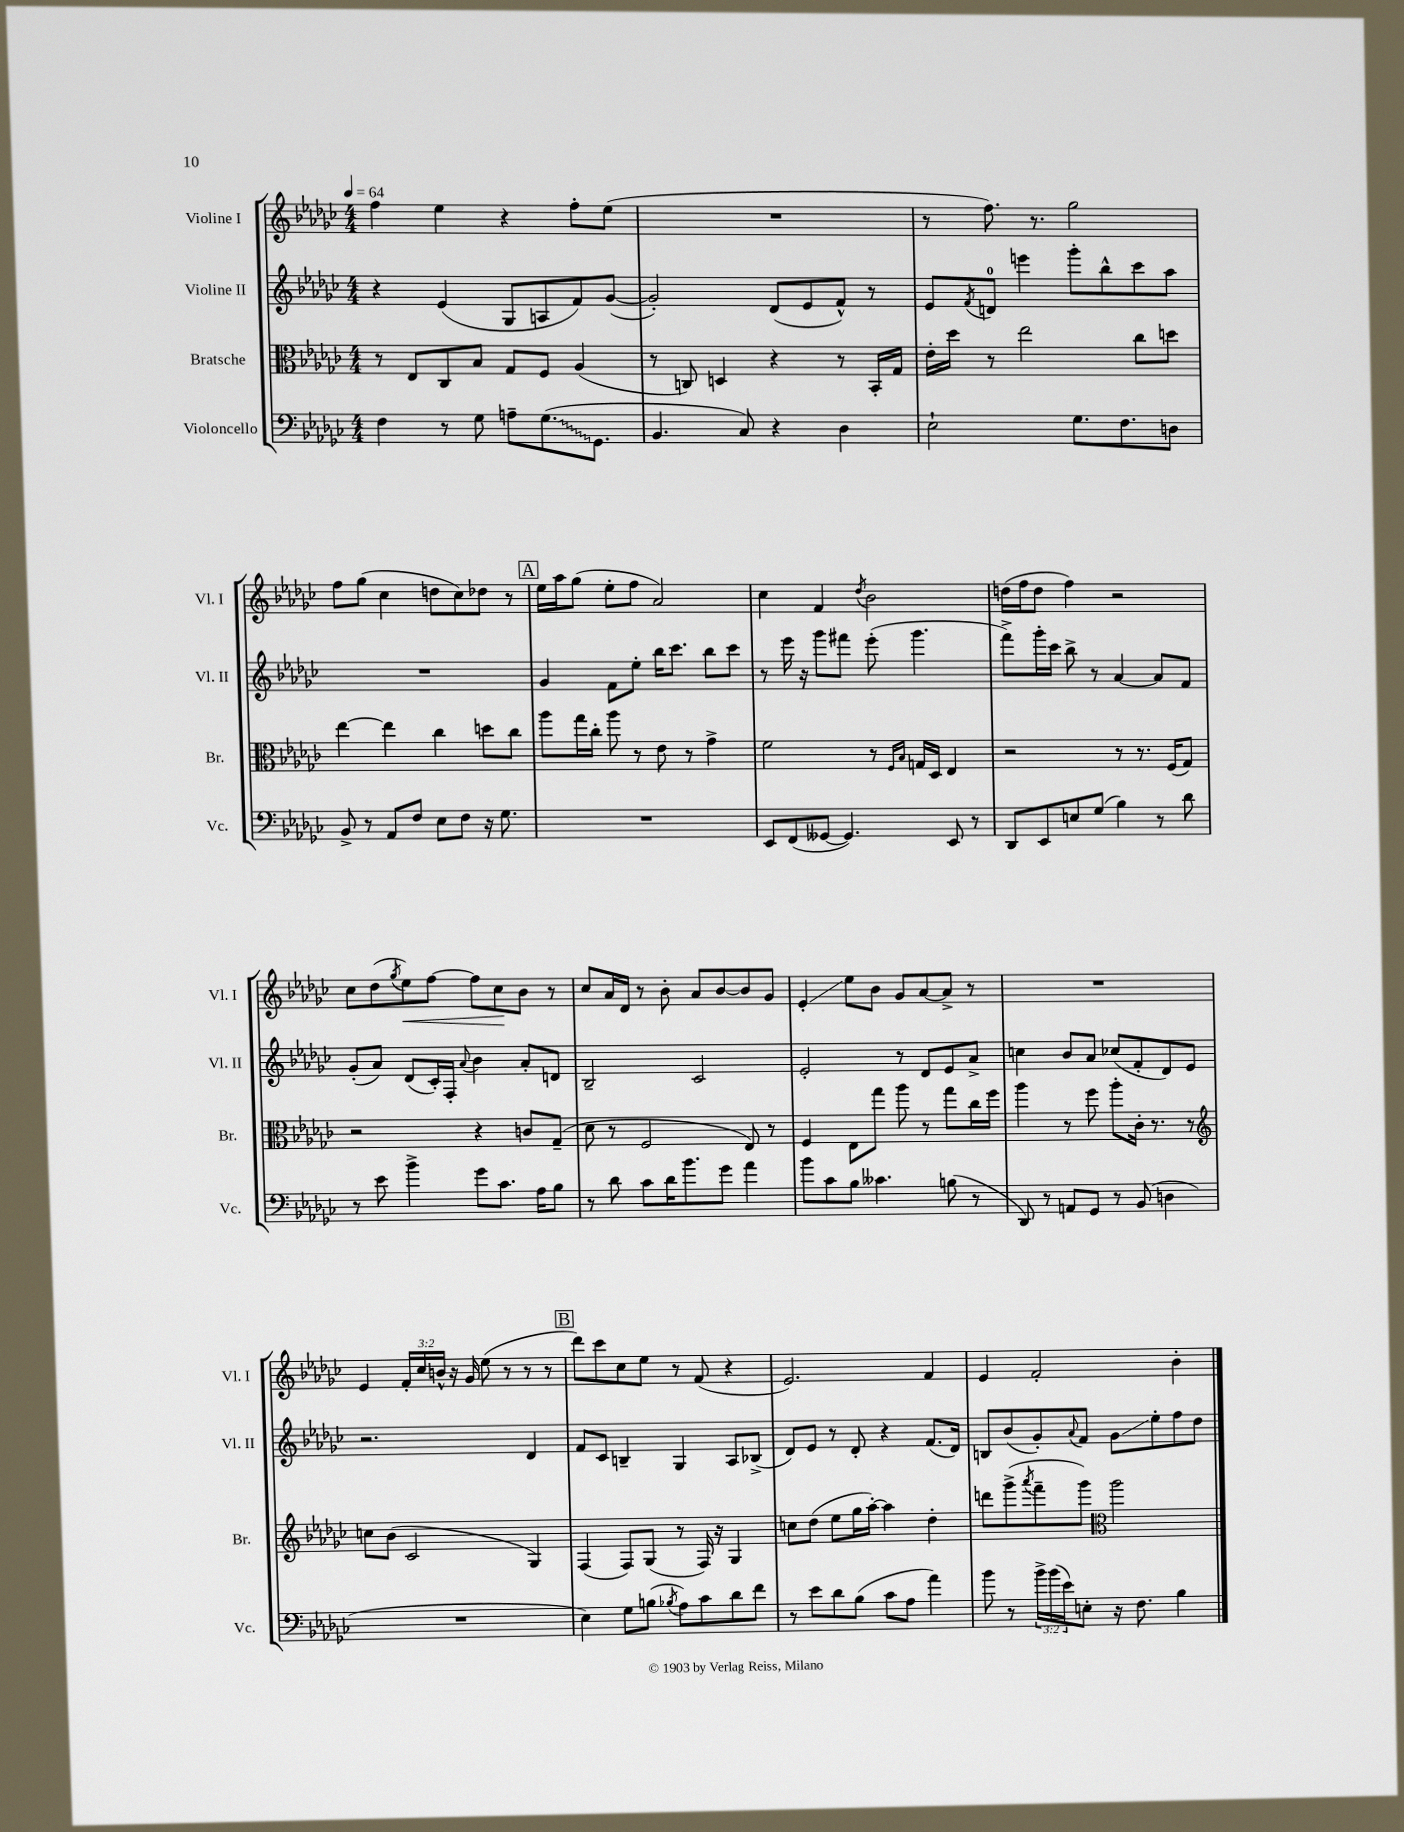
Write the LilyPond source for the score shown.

<<
\new StaffGroup <<
\new Staff = "s0" \with { instrumentName = "Violine I" shortInstrumentName = "Vl. I" } {
    \clef treble \key ges \major \numericTimeSignature \time 4/4 \override Staff.TupletNumber.text = #tuplet-number::calc-fraction-text \tempo 4 = 64
    f''4 ees''4 r4 f''8-. ees''8( |
    R1 |
    r8 f''8.) r8. ges''2 |
    f''8 ges''8( ces''4 d''8 ces''8) des''8 r8 |
    \mark \markup { \box "A" } ees''16 aes''16 ges''8( ees''8-. f''8 aes'2) |
    ces''4 f'4 \acciaccatura { des''8 } bes'2 |
    d''16( f''16 d''8 f''4) r2 |
    ces''8 des''8( \acciaccatura { ges''8 } ees''8\<) f''8~ f''8 ces''8\! bes'8 r8 |
    ces''8 aes'16 des'16 r8 bes'8-. aes'8 bes'8~ bes'8 ges'8 |
    ees'4-.\glissando ees''8 bes'8 ges'8 aes'8~ aes'8-> r8 |
    R1 |
    ees'4 \tuplet 3/2 { f'16-. ces''16 b'16-^ } r16 ges'16 ees''8( r8 r8 r8 |
    \mark \markup { \box "B" } des'''8) ces'''8 ces''8 ees''8 r8 f'8( r4 |
    ees'2.) f'4 |
    ees'4 f'2-. bes'4-. \bar "|." |
}
\new Staff = "s1" \with { instrumentName = "Violine II" shortInstrumentName = "Vl. II" } {
    \clef treble \key ges \major \numericTimeSignature \time 4/4
    r4 ees'4( ges8 a8 f'8) ges'8~( |
    ges'2-.) des'8( ees'8 f'8-^) r8 |
    ees'8 \acciaccatura { f'8 } d'8-0 e'''4 ges'''8-. bes''8-^ ces'''8 aes''8 |
    R1 |
    \mark \markup { \box "A" } ges'4 f'8 ees''8-. bes''16 ces'''8. bes''8 ces'''8 |
    r8 ees'''16 r16 ges'''8 fis'''8 ees'''8-.( ges'''4. |
    f'''8->) ges'''16-. ces'''16 bes''8-> r8 aes'4~ aes'8 f'8 |
    ges'8-.( aes'8) des'8( ces'16-.) f16-. \appoggiatura { aes'8 } bes'4 aes'8-. d'8 |
    bes2-- ces'2 |
    ees'2-. r8 des'8 ees'8 aes'8-> |
    c''4 bes'8 aes'8 ces''8( f'8-. des'8) ees'8 |
    r2. des'4 |
    \mark \markup { \box "B" } f'8 ces'8 b4-- ges4 aes8 bes8->( |
    des'8) ees'8 r8 des'8-. r4 f'8.( des'16) |
    b8 bes'8( ges'8-.) \appoggiatura { aes'8 } f'8 ges'8\glissando ees''8-. f''8 des''8 \bar "|." |
}
\new Staff = "s2" \with { instrumentName = "Bratsche" shortInstrumentName = "Br." } {
    \clef alto \key ges \major \numericTimeSignature \time 4/4
    r8 ees8 ces8 bes8 ges8 f8 aes4( |
    r8 c8) d4 r4 r8 bes,16-. ges16 |
    ees'16-. des''16 r8 ees''2 ces''8 d''8 |
    ees''4~ ees''4 ces''4 d''8 ces''8 |
    \mark \markup { \box "A" } aes''8 ges''16 ces''16-. aes''8 r8 ees'8 r8 ges'4-> |
    f'2 r8 \grace { f16 bes16 } g16 des16 ees4 |
    r2 r8 r8. f16( ges8) |
    r2 r4 c'8 ges8--( |
    des'8 r8 f2 ees8) r8 |
    f4 ees8 ges''8 aes''8 r8 ges''8 ces''16 f''16 |
    aes''4 r8 f''8 aes''8-. ces'16-. r8. r8 |
    \clef treble c''8 bes'8( ces'2 ges4) |
    \mark \markup { \box "B" } f4( f8) ges8( r8 f16) r16 ges4 |
    c''8 des''8( ees''8 ges''16 aes''16~-.) aes''4 des''4-. |
    d'''8 ges'''8->( \acciaccatura { aes'''8 } f'''8-- ges'''8) \clef alto aes''2 \bar "|." |
}
\new Staff = "s3" \with { instrumentName = "Violoncello" shortInstrumentName = "Vc." } {
    \clef bass \key ges \major \numericTimeSignature \time 4/4 \override Staff.TupletNumber.text = #tuplet-number::calc-fraction-text
    f4 r8 ges8 a8-- \once \override Glissando.style = #'zigzag ges8.\glissando( ges,8. |
    bes,4. ces8) r4 des4 |
    ees2-! ges8. f8. d8 |
    bes,8-> r8 aes,8 f8 ees8 f8 r16 ges8. |
    \mark \markup { \box "A" } R1 |
    ees,8 f,8( geses,8~ geses,4.) ees,8 r8 |
    des,8 ees,8 e8 ges8( bes4) r8 des'8 |
    r8 ees'8 bes'4-> ges'8 ces'8. aes16 bes8 |
    r8 des'8 ces'8 des'16 bes'8. ges'8 aes'4 |
    bes'8 ces'8 bes8 ceses'4. b8( r8 |
    des,8) r8 a,8 ges,8 r8 bes,8( d4 |
    R1 |
    \mark \markup { \box "B" } ees4) ges8 b8( \acciaccatura { bes8 } aes8) ces'8 des'8 f'8 |
    r8 ees'8 des'8 bes8( ces'8 aes8 aes'4) |
    bes'8 r8 \tuplet 3/2 { bes'16-> bes'16( ees'16) } e8-. r16 f8. bes4 \bar "|." |
}
>>
>>
\layout { \context { \Score \remove "Bar_number_engraver" } }
